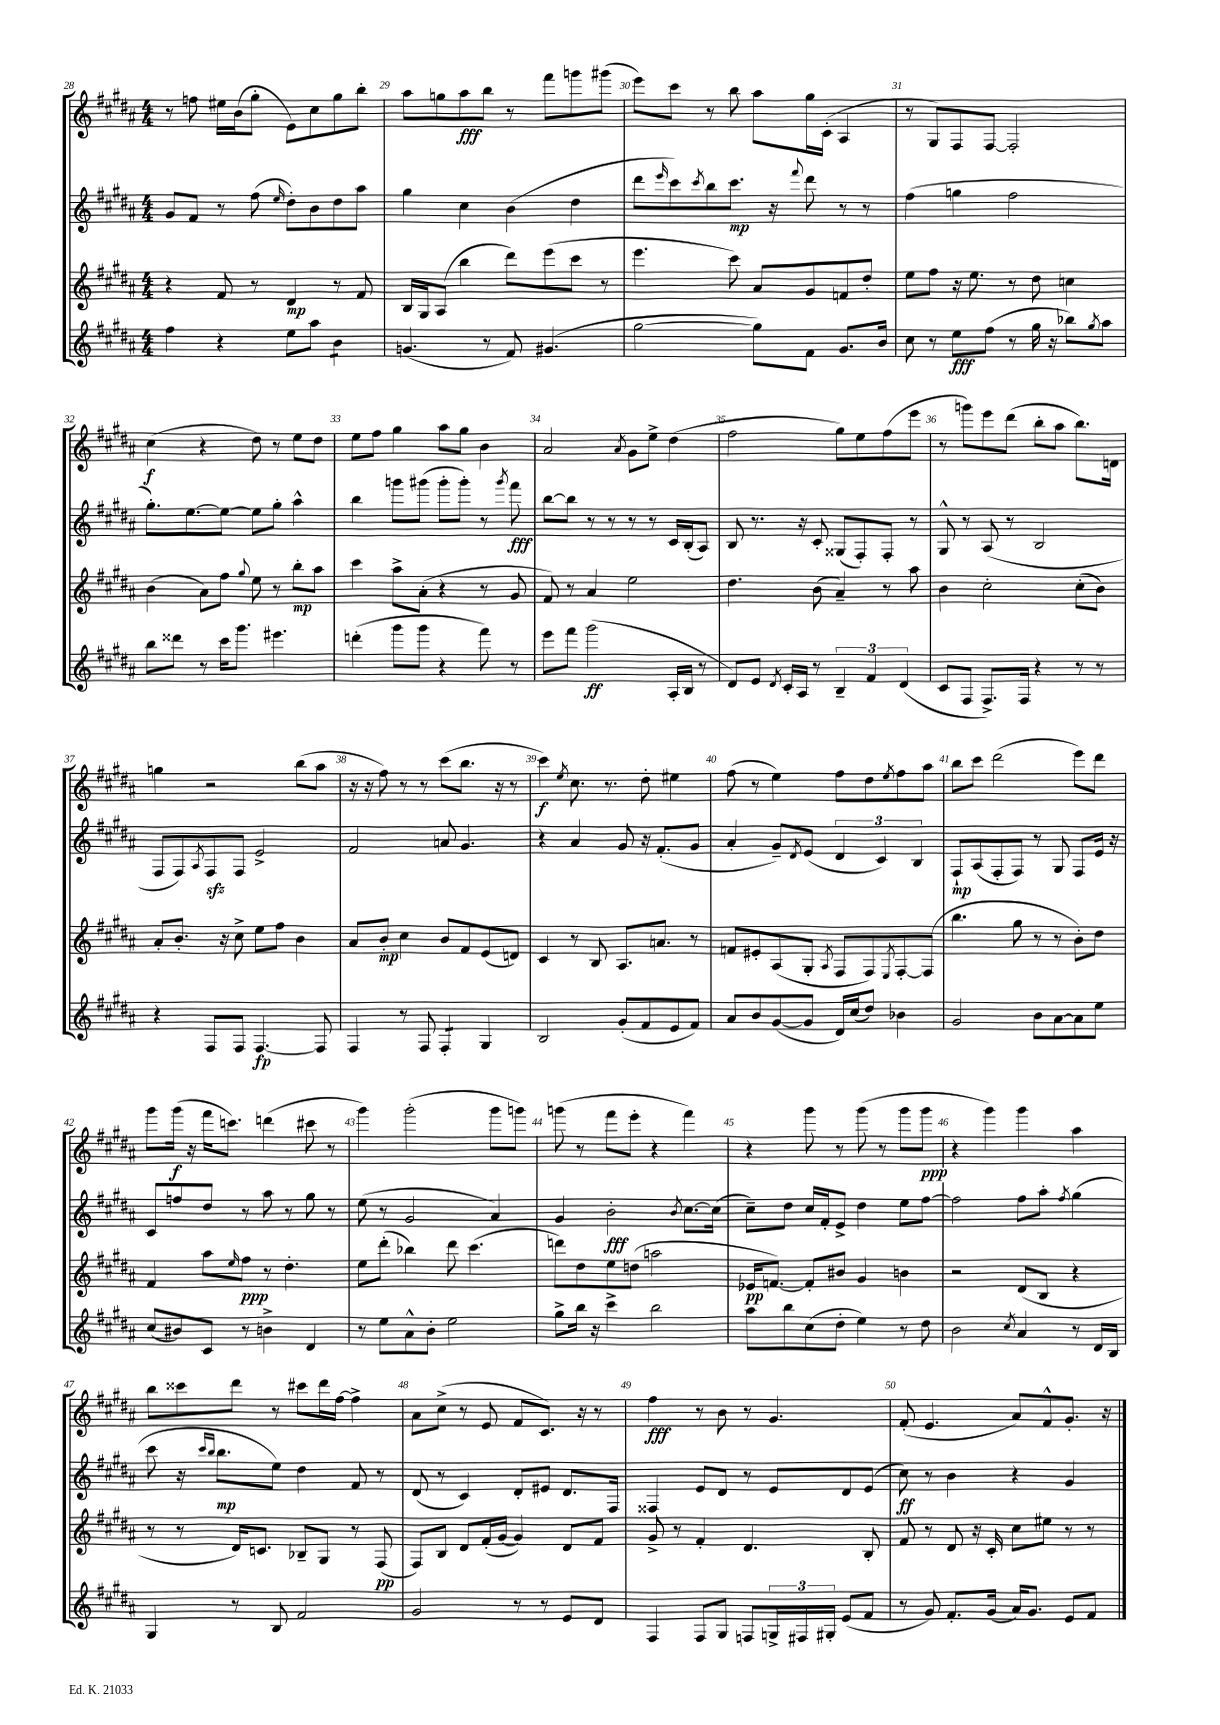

**kern	**kern	**kern	**kern
*staff4	*staff3	*staff2	*staff1
*clefG2	*clefG2	*clefG2	*clefG2
*k[f#c#g#d#a#]	*k[f#c#g#d#a#]	*k[f#c#g#d#a#]	*k[f#c#g#d#a#]
*M4/4	*M4/4	*M4/4	*M4/4
4ff#\	4r	8g#/L	8r
.	.	8f#/J	8ff\
4r	8f#/	8r	16ee#\LL
.	.	.	(16b\J
.	8r	(8ff#\	8gg#'\J
.	.	16qqee/	.
8ee\L	4d#/	8dd#'\L)	8e\L)
8aa#\J	.	8b\	8cc#\
4b\	8r	8dd#\	8gg#\
.	8f#/	8aa#\J	8bb'\J
=	=	=	=
(4.g/	16B/LL	4gg#\	8aa#\L
.	16G#/J	.	.
.	(8A#/J	.	8gg\
.	4bb\	4cc#\	8aa#\
8r	.	.	8bb\J
8f#/)	8ddd#\L)	(4b\	8r
(4.g#/	(8eee\	.	8fff#\L
.	8ccc#\J	4dd#\	8ggg\
.	8r	.	(8ggg#\J
=	=	=	=
[2gg#\	4.eee\	8ddd#\L	8eee\L)
.	.	16qqeee/	.
.	.	8ccc#\)	8ccc#\J
.	.	8qccc#/	.
.	.	8bb\	8r
.	8ccc#\)	8.ccc#\J	8bb\
8gg#\]L)	8a#/L	.	8aa#\L
.	.	16r	.
.	.	8qqfff#/	.
8f#\J	8g#/	8ddd#\	16gg#\L
.	.	.	(16c#'\JJ
8.g#/L	8f/	8r	4A#/
.	8dd#'/J	8r	.
16b/Jk	.	.	.
=	=	=	=
8cc#\	8ee\L	(4ff#\	8r
8r	8ff#\J	.	8G#/L)
8ee\L	16r	4gg\	8F#/
.	8.ee\	.	.
(8ff#\J	.	.	[8F#/J
8r	8r	2ff#\	2F#'/]
16gg#\	8dd#\	.	.
16r	.	.	.
8bb-\L)	4cc\	.	.
8qgg#/	.	.	.
8aa#\J	.	.	.
=	=	=	=
8bb\L	(4b\	8.gg#'\L)	(4cc#\
8ddd##\J	.	.	.
.	.	[8.ee\	.
8r	8a#\L)	.	4r
16ccc#\LK	8ff#\J	8ee\_J	.
8.ggg#\J	.	.	.
.	8qqgg#/	.	.
.	8ee\	8ee\]L	8dd#\)
4.eee#\	8r	8gg#'\J	8r
.	8bb'\L	4aa#^^\	8ee\L
.	8aa#\J	.	8dd#\J
=	=	=	=
(4ddd'\	4ccc#\	4bb\	8ee\L
.	.	.	8ff#\J
8ggg#\L	8aa#^\L	8ggg\L	4gg#\
8ggg#\J	(8a#'\J	(8ggg#\J	.
4r	4r	8ggg#'\L	8aa#\L
.	.	8ggg#'\J)	8gg#\J
8fff#\)	8r	8r	4b\
.	.	8qggg#/	.
8r	8g#/	8fff#\	.
=	=	=	=
8eee\L	8f#/)	[8bb\L	2a#/
8fff#\J	8r	8bb\]J	.
(2ggg#\	4a#/	8r	.
.	.	8r	.
.	.	.	8qa#/
.	2ee\	8r	8g#\L
.	.	8r	8ee^\J
16A#'/LL	.	16c#/LL	(4dd#\
16B/JJ	.	(16B'/J	.
8r	.	8A#/J)	.
=	=	=	=
8d#/L)	4.dd#\	8B/	2ff#\
8e/J	.	8.r	.
8qd#/	.	.	.
16c#'/LL	.	.	.
16A#/JJ	.	16r	.
8r	(8b\	8c#'/	.
6B~/	4a#~/)	(8G##/L	8gg#\L)
.	.	8F#'/)	8ee\
6f#/	.	.	.
.	8r	8F#'/J	(8ff#\
(6d#/	.	.	.
.	8aa#\	8r	8eee\J
=	=	=	=
8c#/L	4b\	8G#^^/	8r
8F#/J	.	8r	8ggg\L)
8.F#^/L)	2cc#'\	(8A#/	8eee\
.	.	8r	(8ddd#\J
16F#/Jk	.	.	.
4r	.	2B/	8bb'\L
.	.	.	8aa#\J
8r	(8cc#'\L	.	8.bb\L)
8r	8b\J)	.	.
.	.	.	16d\Jk
=	=	=	=
4r	8a#'/L	8F#/L	4gg\
.	8.b'/J	8F#/)	.
.	.	8qA#/	.
8F#/L	.	8F#/	2r
.	16r	.	.
8F#/J	8cc#^\	8F#/J	.
[4.F#/	8ee\L	2e^/	.
.	8ff#\J	.	.
.	4b\	.	(8bb\L
8F#/]	.	.	8aa#\J
=	=	=	=
4F#/	8a#/L	2f#/	16r
.	.	.	16r
.	8b'/J	.	8ff#\)
8r	4cc#\	.	8r
8F#/	.	.	8r
4F#'/	8b/L	8a/	(8ccc#\L
.	8f#/	4.g#/	8.bb\J
4G#/	(8e/	.	.
.	.	.	16r
.	8d/J)	.	8r
=	=	=	=
2B/	4c#/	4r	4ccc#\)
.	.	.	8qee/
.	8r	4a#/	8.cc#\
.	8B/	.	.
.	.	.	8.r
(8g#'/L	8.A#/L	8g#/	.
8f#/	.	16r	8dd#'\
.	8.a/J	(8.f#'/L	.
8e/	.	.	4ee#\
8f#/J)	8r	8g#/J	.
=	=	=	=
8a#/L	8f/L	4a#'/	(8ff#\
8b/	8e#'/	.	8r
([8g#/	(8A#/	8g#~/L)	4ee\)
.	.	8qd#/	.
8g#/]J	8G#'/J	(8e/J	.
.	8qA#/	.	.
16d#/LL)	8F#/L	6d#/	8ff#\L
(16cc#/J	.	.	.
8dd#/J)	8F#/)	.	8dd#\
.	.	6c#/)	.
.	8qE/	.	8qee/
4b-\	[8F#'/	.	8ff#\
.	.	6B/	.
.	(8F#/]J	.	8aa#\J
=	=	=	=
2g#/	4.bb\	8F#`/L	8bb\L
.	.	(8A#/	8ccc#\J
.	.	8F#'/	(2ddd#\
.	8gg#\	8F#/J)	.
8b\L	8r	8r	.
[8a#\	8r	8G#/	.
8a#\]	8b'\L)	8F#/L	8eee\L)
8ee\J	8dd#\J	16e/Jk	8ddd#\J
.	.	16r	.
=	=	=	=
(8cc#/L	4f#/	8c#/L	8ggg#\L
8b#/)	.	8ff/	(16ggg#\Jk
.	.	.	16r
8c#/J	8aa#\L	8dd#/J	16fff#\LK
.	.	.	8.ccc\J)
.	16qqee/	.	.
8r	8ff#\J	8r	.
4b^\	8r	8aa#\	(4ddd\
.	4.dd#'\	8r	.
4d#/	.	8gg#\	8ccc#\
.	.	8r	8r
=	=	=	=
8r	8ee\L	(8ee\	4ggg#\)
8ee\L	(8ddd#'\J	8r	.
8a#^^\	4bb-\)	2g#/	(2ggg#'\
8b'\J	.	.	.
2ee\	8ddd#\	.	.
.	(4.ccc#\	.	.
.	.	4a#/)	8ggg#\L
.	.	.	8ggg\J)
=	=	=	=
8gg#^\L	8ddd\L)	4g#/	(8ggg\
16bb\Jk	8dd#\	.	8r
16r	.	.	.
4ccc#^\	8ee\	2b'\	8fff#\L
.	(8dd\J	.	8eee'\J
2bb\	2aa\	.	4r
.	.	8qb/	.
.	.	[8.cc#\L	4fff#\)
.	.	(16cc#\]Jk	.
=	=	=	=
8aa#\L	16e-/LK	8cc#~\L)	4r
.	[8.f/J)	.	.
8bb\	.	8dd#\J	.
(8cc#\	8f'/]L	16cc#/LL	8ggg#\
.	.	16f#'/J	.
8dd#'\J	8b#/J	8e^/J	8r
4ee\)	4g#/	4dd#\	(8ggg#\
.	.	.	8r
8r	4b\	8ee\L	8ggg#\L
8dd#\	.	[8ff#\J	8ggg#\J
=	=	=	=
2b\	2r	2ff#\]	4r
.	.	.	4ggg#\)
8qcc#/	.	.	.
4a#/	(8d#/L	8ff#\L	4ggg#\
.	8B/J	8aa#'\J	.
.	.	8qff#/	.
8r	4r	(4gg#\	4aa#\
16d#/LL	.	.	.
16B/JJ	.	.	.
=	=	=	=
4G#/	8r	8ccc#\	8bb\L
.	8r	16r	8ccc##\
.	.	16qqccc#/LL	.
.	.	16qqbb/JJ	.
.	.	8.bb\L	.
8r	16d#/LK)	.	8ddd#\J
.	8.c/J	.	.
8B/	.	8ee\J)	8r
2f#/	8B-~/L	4dd#\	8ccc#\L
.	8G#/J	.	16ddd#\L
.	.	.	[16ff#\JJ
.	8r	8f#/	4ff#^\]
.	(8F#/	8r	.
=	=	=	=
2g#/	8F#/L)	(8d#/	8a#\L
.	8B/J	8r	(8cc#^\J
.	8d#/L	4c#/)	8r
.	(16f#'/L	.	8e/
.	[16g#/JJ	.	.
8r	4g#/])	8d#'/L	8f#/L
8r	.	8e#/J	8.c#/J)
8e/L	8d#/L	8.d#/L	.
.	.	.	16r
8d#/J	8f#/J	.	8r
.	.	16F#/Jk	.
=	=	=	=
4F#/	8g#^/	4F##/	4ff#\
.	8r	.	.
8F#/L	4f#'/	8e/L	8r
8G#/J	.	8d#/J	8b\
8F/L	4.d#/	8r	8r
24G^/L	.	8e/L	4.g#/
24F#/	.	.	.
24G#'/JJ	.	.	.
(8e/L	.	8d#/	.
8f#/J	8B'/	(8e/J	.
=	=	=	=
8r	8f#/	8cc#\)	(8f#'/
8g#/)	8r	8r	4.e/
8.f#'/L	8d#/	4b\	.
.	16r	.	.
(16g#/Jk	16c#'/	.	.
16a#/LK)	8cc#\L	4r	8a#/L)
8.g#/J	.	.	.
.	8ee#\J	.	8f#^^/
8e/L	8r	4g#/	8.g#'/J
8f#/J	8r	.	.
.	.	.	16r
==	==	==	==
*-	*-	*-	*-
